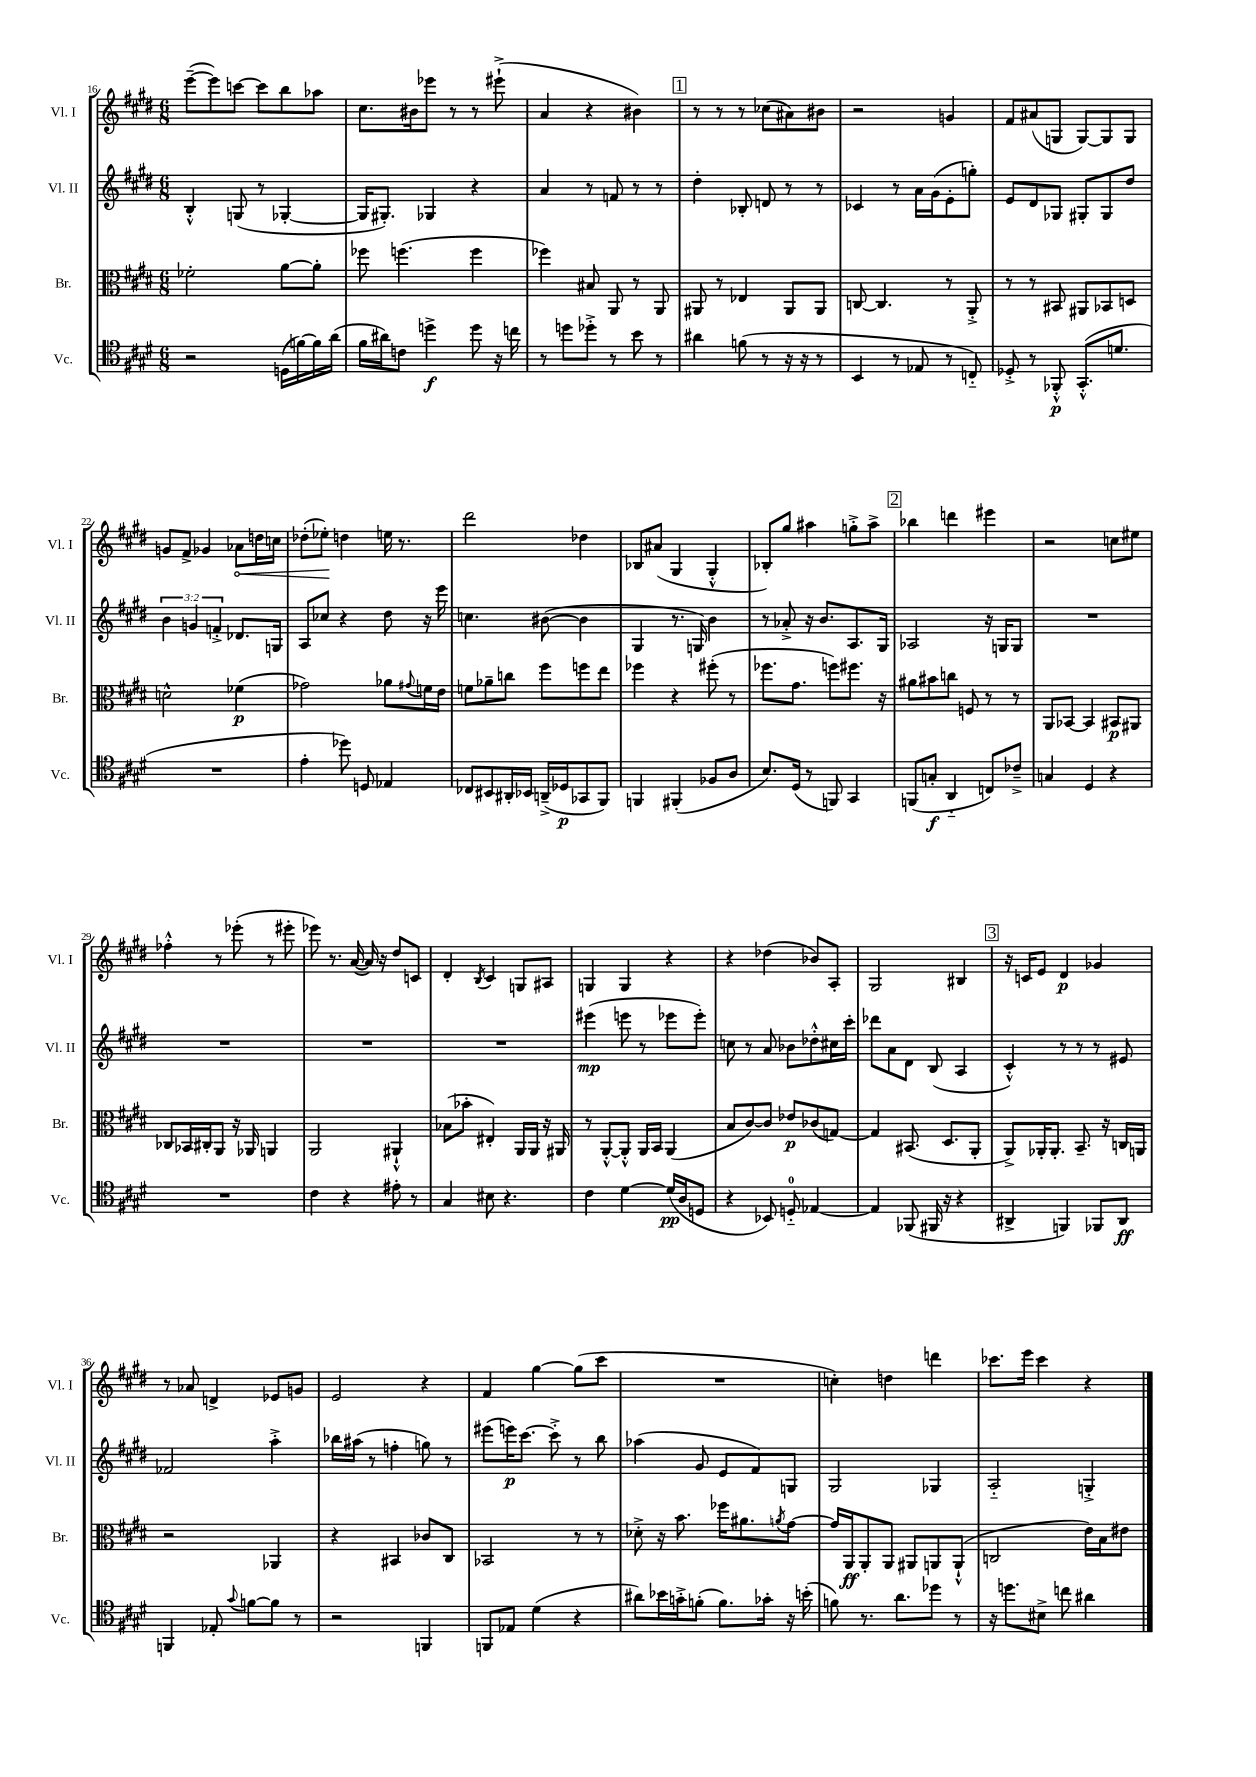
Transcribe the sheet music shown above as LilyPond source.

<<
\new StaffGroup <<
\new Staff = "s0" \with { instrumentName = "Vl. I" shortInstrumentName = "Vl. I" } {
    \clef treble \key e \major \numericTimeSignature \time 6/8
    e'''8~--( e'''8) c'''8~ c'''8 b''8 aes''8 |
    cis''8. bis'16 ees'''8 r8 r8 eis'''8-!->( |
    a'4 r4 bis'4) |
    \mark \markup { \box "1" } r8 r8 r8 ces''8( ais'8) bis'8 |
    r2 g'4 |
    fis'8 ais'8( g8 g8~) g8 g8 |
    g'8 fis'8-> ges'4 \once \override Hairpin.circled-tip = ##t aes'8\< d''16 c''16 |
    des''8-.( ees''8-.\!) d''4 e''16 r8. |
    dis'''2 des''4 |
    bes8 ais'8( gis4 gis4-.-^ |
    bes8-.) gis''8 ais''4 g''8-.-> ais''8-> |
    \mark \markup { \box "2" } bes''4 d'''4 eis'''4 |
    r2 c''8 eis''8 |
    fes''4-.-^ r8 ees'''8-.( r8 eis'''8-. |
    ees'''8) r8. a'16~( a'16) r16 dis''8 c'8 |
    dis'4-. \acciaccatura { b8 } cis'4 g8 ais8 |
    g4 g4 r4 |
    r4 des''4( bes'8) a8-. |
    gis2 bis4 |
    \mark \markup { \box "3" } r16 c'16 e'8 dis'4\p ges'4 |
    r8 aes'8 d'4-> ees'8 g'8 |
    e'2 r4 |
    fis'4 gis''4~ gis''8( cis'''8 |
    R2. |
    c''4-.) d''4 d'''4 |
    ces'''8. e'''16 ces'''4 r4 \bar "|." |
}
\new Staff = "s1" \with { instrumentName = "Vl. II" shortInstrumentName = "Vl. II" } {
    \clef treble \key e \major \numericTimeSignature \time 6/8 \override Staff.TupletNumber.text = #tuplet-number::calc-fraction-text
    b4-.-^ g8( r8 ges4~-. |
    ges16 gis8.-.) ges4 r4 |
    a'4 r8 f'8 r8 r8 |
    \mark \markup { \box "1" } dis''4-. bes8-. d'8 r8 r8 |
    ces'4 r8 a'16 gis'16( e'8-. g''8-.) |
    e'8 dis'8 ges8 gis8-. gis8 dis''8 |
    \tuplet 3/2 { b'4 g'4 f'4-.-> } des'8. g16 |
    a8 ces''8 r4 dis''8 r16 e'''16 |
    c''4. bis'8~( bis'4 |
    gis4 r8. g16) b'4 |
    r8 aes'8-.-> r16 b'8. a8. gis16 |
    \mark \markup { \box "2" } aes2 r16 g16 g8 |
    R2. |
    R2. |
    R2. |
    R2. |
    eis'''4\mp( e'''8 r8 ees'''8 ees'''8-.) |
    c''8 r8 a'8 bes'8 des''8-.-^ cis''16 cis'''16-. |
    des'''8 a'8 dis'8 b8( a4 |
    \mark \markup { \box "3" } cis'4-.-^) r8 r8 r8 eis'8 |
    fes'2 a''4-.-> |
    bes''16 ais''16( r8 f''4-. g''8) r8 |
    eis'''8( e'''16\p) cis'''8.~ cis'''8-.-> r8 b''8 |
    aes''4( gis'8 e'8 fis'8) g8 |
    gis2 ges4 |
    a2-_ g4-.-> \bar "|." |
}
\new Staff = "s2" \with { instrumentName = "Br." shortInstrumentName = "Br." } {
    \clef alto \key e \major \numericTimeSignature \time 6/8
    fes'2-. a'8~ a'8-. |
    fes''8 f''4.( f''4 |
    fes''4) bis8 a,8 r8 a,8 |
    \mark \markup { \box "1" } ais,8 r8 ees4 ais,8 ais,8 |
    c8~ c4. r8 a,8-.-> |
    r8 r8 bis,8 ais,8 bes,8 d8 |
    d'2-^ fes'4\p( |
    ges'2) aes'8 \appoggiatura { gis'8 } f'16 e'16 |
    f'8 aes'8-- c''8 fis''8 f''8 e''8 |
    fes''4 r4 fis''8-.( r8 |
    fes''8. gis'8. f''8) fis''8. r16 |
    \mark \markup { \box "2" } ais'8 bis'8 c''8 f8 r8 r8 |
    a,8 bes,8~ bes,4 bis,8\p ais,8 |
    ces8 bes,16 cis16-. a,8 r16 aes,16 a,4 |
    a,2 ais,4-!-^ |
    bes8( bes'8-. eis4-.) a,16 a,16 r16 ais,16 |
    r8 a,8~-.-^ a,8-.-^ a,16 b,16 a,4( |
    b8 cis'8~) cis'8 ees'8\p ces'8( g8~) |
    g4 bis,8.( dis8. a,8-. |
    \mark \markup { \box "3" } a,8->) aes,16-. aes,8.-. b,8.-- r16 c16 a,16 |
    r2 aes,4 |
    r4 bis,4 ces'8 cis8 |
    bes,2 r8 r8 |
    des'8-.-> r16 b'8. fes''16 ais'8. \acciaccatura { a'8 } gis'8~ |
    gis'16 a,16\ff a,8-. a,8 ais,8 a,8 a,8-!-^( |
    c2 e'16) b16 eis'8 \bar "|." |
}
\new Staff = "s3" \with { instrumentName = "Vc." shortInstrumentName = "Vc." } {
    \clef tenor \key e \major \numericTimeSignature \time 6/8
    r2 d16( f'16~) f'16 a'16( |
    fis'16 ais'16) c'8 d''4->\f d''8 r16 c''16 |
    r8 d''8 des''8-.-> r8 b'8 r8 |
    \mark \markup { \box "1" } ais'4 f'8( r8 r16 r16 r8 |
    b,4 r8 ees8 r8 c8-_) |
    des8-.-> r8 fes,8-.-^\p gis,8.-.-^( d'8. |
    R2. |
    e'4-. des''8) d8 ees4 |
    ces8 bis,8 ais,16-. bes,16 a,16--->( des16\p ges,8 fis,8) |
    f,4 fis,4-.( fes8 a8 |
    b8.) dis16( r8 f,8) gis,4 |
    \mark \markup { \box "2" } f,8( g8-.\f a,4-_ c8) ces'8---> |
    g4 dis4 r4 |
    R2. |
    cis'4 r4 eis'8-. r8 |
    gis4 bis8 r4. |
    cis'4 dis'4~ dis'16\pp( a16 d8 |
    r4 bes,8) d8-0-_ ees4~ |
    ees4 fes,8( fis,16 r16 r4 |
    \mark \markup { \box "3" } ais,4-> f,4) fes,8 ais,8\ff |
    f,4 ees8-. \appoggiatura { gis'8 } f'8~ f'8 r8 |
    r2 f,4 |
    f,8 ees8 dis'4( r4 |
    ais'8) bes'16 g'16-.-> f'8-.( f'8.) ges'16-. r16 b'16-.( |
    f'8) r8. a'8. des''8 r8 |
    r16 d''8. bis8-> c''8 ais'4 \bar "|." |
}
>>
>>
\layout { \context { \Score currentBarNumber = #16 } }
